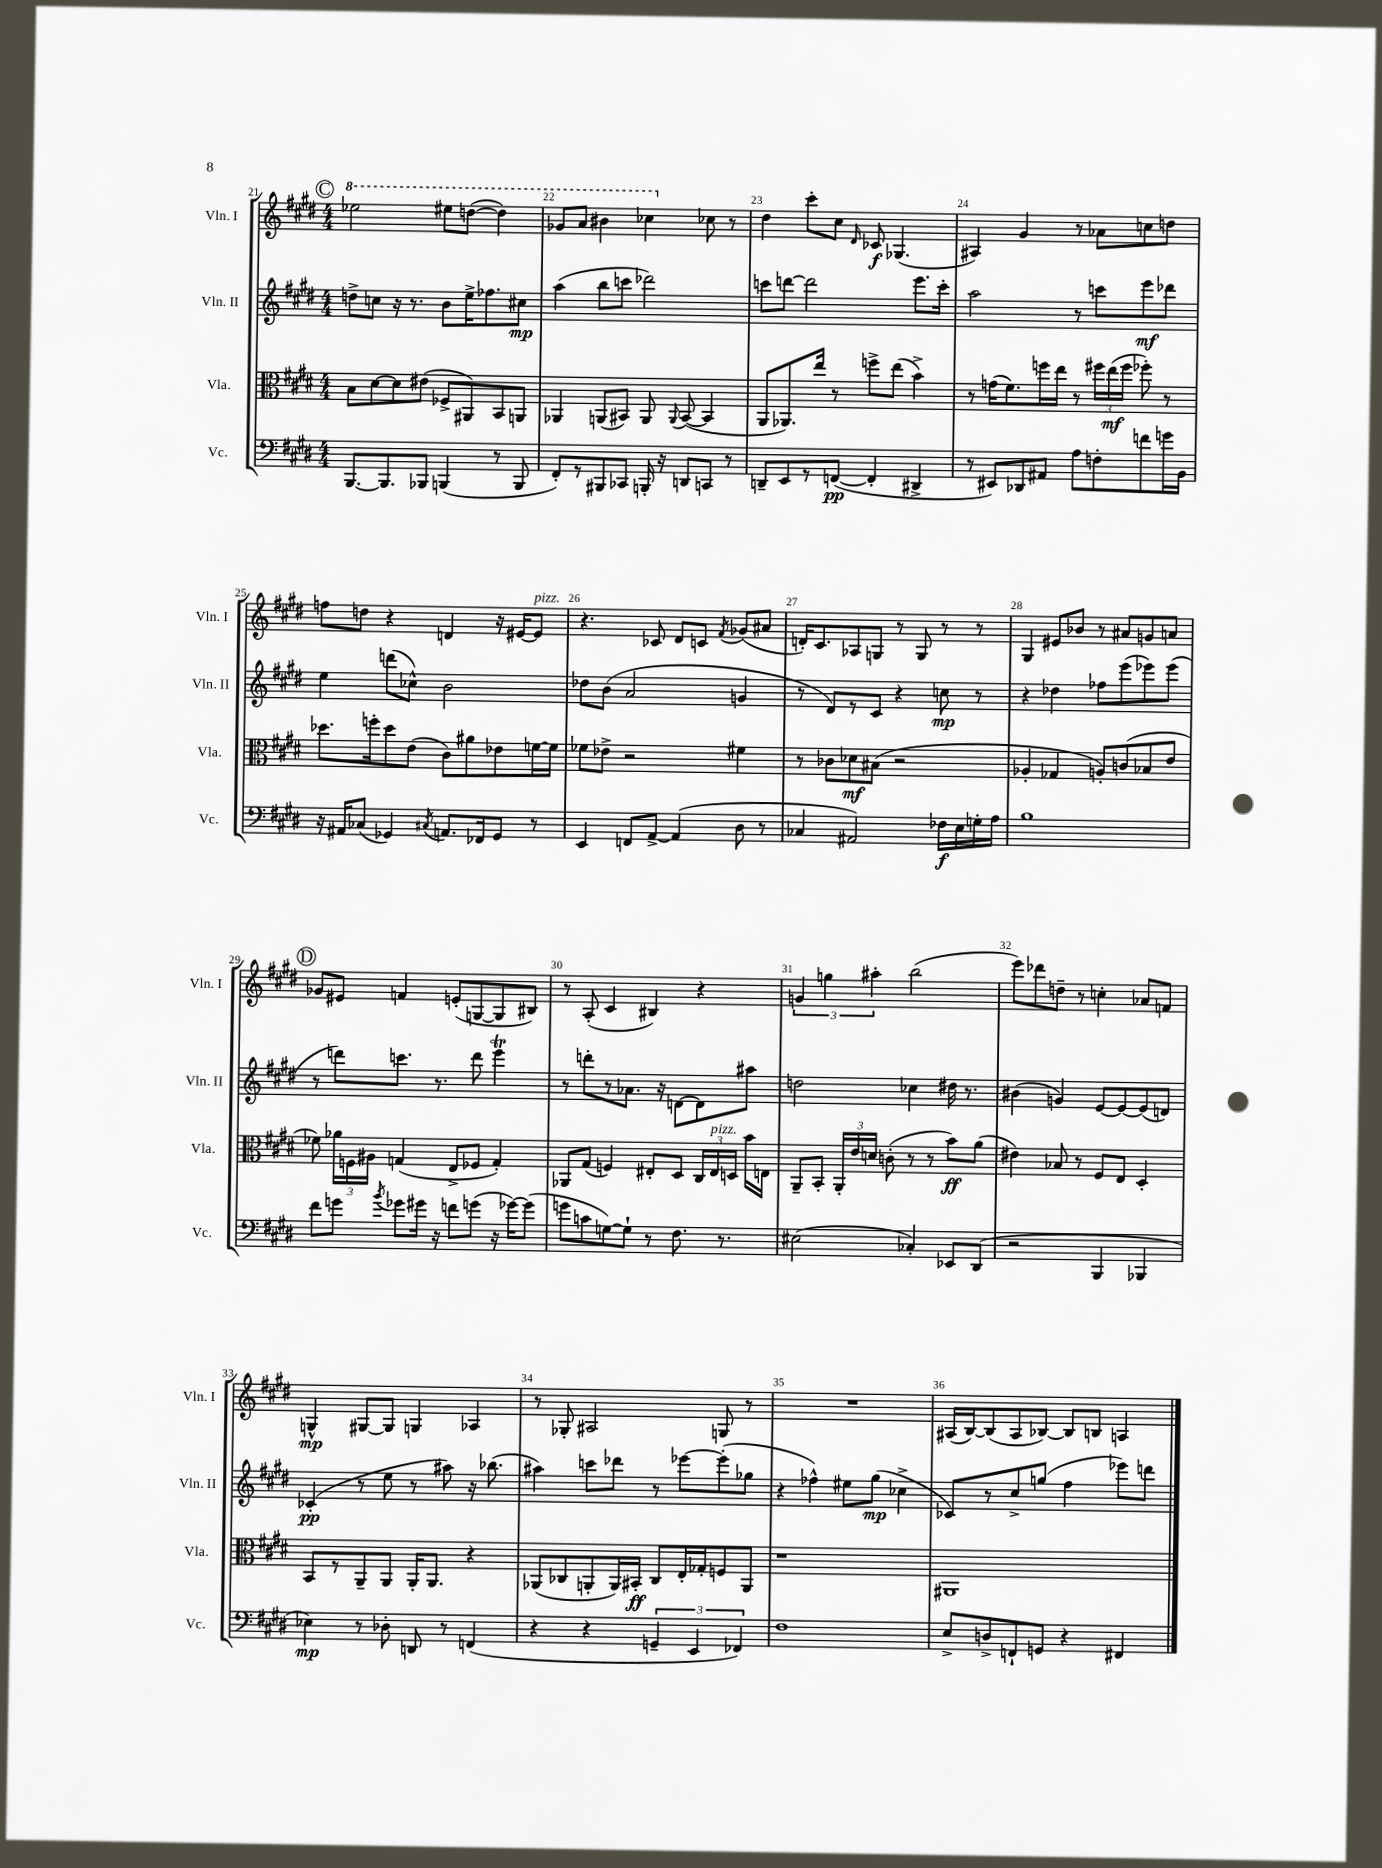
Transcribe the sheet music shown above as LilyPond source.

<<
\new StaffGroup <<
\new Staff = "s0" \with { instrumentName = "Vln. I" shortInstrumentName = "Vln. I" } {
    \clef treble \key e \major \numericTimeSignature \time 4/4
    \autoBeamOff \mark \markup { \circle "C" } \ottava #1 ees'''2 eis'''8[ d'''8]~( d'''4) |
    ges''8[ a''8] bis''4 ces'''4 \ottava #0 ces''8 r8 |
    dis''4 cis'''8[-. cis''8] \grace { dis'16 } ces'8\f ges4.( |
    ais4) gis'4 r8 aes'8[ c''8 d''8] |
    f''8[ d''8] r4 d'4 r16 eis'16[~ eis'8]^\markup { \italic "pizz." } |
    r4. ces'8 dis'8[ c'8] \acciaccatura { fis'8 } ges'8[( ais'8] |
    d'16[-.) cis'8. aes8 g8] r8 g8 r8 r8 |
    gis4 eis'8[ bes'8] r8 ais'8[ g'8 a'8] |
    \mark \markup { \circle "D" } ges'8[ eis'8] f'4 e'8[-.( g8~ g8 bis8]) |
    r8 a8-.( cis'4 bis4) r4 |
    \tuplet 3/2 { g'4 g''4 ais''4-. } b''2( |
    e'''8[) des'''8 d''8]-- r8 c''4-. aes'8[ f'8] |
    g4-^\mp gis8[~ gis8] g4 aes4 |
    r8 ges8-. ais2 g8 r8 |
    R1 |
    ais16[( b16~) b8( ais8 bes8]~) bes8[ b8] a4 \bar "|." |
}
\new Staff = "s1" \with { instrumentName = "Vln. II" shortInstrumentName = "Vln. II" } {
    \clef treble \key e \major \numericTimeSignature \time 4/4
    \autoBeamOff \mark \markup { \circle "C" } d''8[-> c''8] r16 r8. b'8[ e''16-> fes''8. cis''8]\mp |
    a''4( b''8[ c'''8] des'''2) |
    c'''8[ d'''8]~ d'''2 e'''8.[ c'''16]-. |
    a''2 r8 c'''8[ e'''8\mf des'''8] |
    e''4 d'''8[( ces''8]-^) b'2 |
    des''8[ b'8]( a'2 g'4 |
    r8 dis'8[) r8 cis'8] r4 c''8\mp r8 |
    r4 des''4 fes''8[ e'''8( ees'''8) ees'''8]( |
    \mark \markup { \circle "D" } r8 d'''8[) c'''8.] r8. d'''8 e'''4\trill |
    r8 d'''8[-. r8 aes'8.] r16 d'8[~ d'8 ais''8] |
    d''2 ces''4 dis''16 r8. |
    bis'4( g'4) e'8[~ e'8~ e'8( d'8]) |
    ces'4-.\pp( r8 e''8 r8 ais''8) r16 bes''8.( |
    ais''4) c'''8[ des'''8] r8 ees'''8[~ ees'''8-.( ges''8] |
    r4 fes''4-^) eis''8[ gis''8]\mp( ces''4-> |
    ces'8[) r8 cis''8-> g''8]( fis''4 ees'''8[) d'''8] \bar "|." |
}
\new Staff = "s2" \with { instrumentName = "Vla." shortInstrumentName = "Vla." } {
    \clef alto \key e \major \numericTimeSignature \time 4/4
    \autoBeamOff \mark \markup { \circle "C" } b8[ dis'8~ dis'8 eis'8]( fes8[-> ais,8) b,8 a,8] |
    aes,4 a,8[( bis,8]) a,8 \appoggiatura { a,8 } bis,8~( bis,4 |
    a,8[ aes,8.) e''16] r8 f''8[-> e''8]( b'4->) |
    r8 g'16[( fis'8.) f''16 e''16] r8 \tuplet 3/2 { fis''16[ e''16\mf( fis''16] } fes''8-.) r8 |
    des''8.[ f''16-. des''8 e'8]( cis'8[) ais'8 ees'8 f'16~ f'16] |
    fes'8[ ees'8]-> r2 fis'4 |
    r8 ces'8[ des'8\mf bis8]( r2 |
    aes4-. ges4 a8[-.) c'8( bes8 e'8] |
    \mark \markup { \circle "D" } fes'8) \tuplet 3/2 { aes'16[ f16 ais16] } g4( e8[-> fes8] g4-.) |
    aes,8[ gis8]( f4) eis8[-. dis8] \tuplet 3/2 { cis16[ eis16^\markup { \italic "pizz." } d16] } b'16[ e16] |
    a,8[-- b,8]-. \tuplet 3/2 { a,16[-. e'16 d'16] } c'8-.( r8 r8 b'8[\ff) a'8]( |
    eis'4) bes8 r8 fis8[ e8] dis4-. |
    b,8[ r8 a,8-- a,8] a,16[-. a,8.] r4 |
    aes,8[( ces8 a,8-. a,16) bis,16]-.\ff ces8[ e16-. ges16-. f8 a,8] |
    r1 |
    ais,1 \bar "|." |
}
\new Staff = "s3" \with { instrumentName = "Vc." shortInstrumentName = "Vc." } {
    \clef bass \key e \major \numericTimeSignature \time 4/4
    \autoBeamOff \mark \markup { \circle "C" } b,,8.[~ b,,8. bes,,8] b,,4( r8 b,,8 |
    fis,8[-.) r8 bis,,8 ces,8] b,,16-. r16 d,8[ c,8] r8 |
    d,8[-- e,8 r8 f,8]~\pp( f,4-. dis,4-> |
    r8 eis,8[) des,8 ais,8] a8[ f8-. f'8 g'16 b,16] |
    r16 ais,16[ ces8]( ges,4) \acciaccatura { cis8 } a,8.[ fes,16 ges,8] r8 |
    e,4 f,8[ a,8]~-> a,4( dis8 r8 |
    ces4 ais,2) fes16[\f e16 g16-. a16] |
    b1 |
    \mark \markup { \circle "D" } fis'8[ g'8] \acciaccatura { b'8 } ges'8[ gis'16] r16 f'8[ g'8]( r16 ges'16[~) ges'8]( |
    g'8[ c'8 g8~) g8]-! r8 fis8. r8. |
    eis2( ces4-.) ees,8[ dis,8]( |
    r2 b,,4 bes,,4 |
    ees4\mp) r8 des8-. d,8 r8 f,4( |
    r4 r4 \tuplet 3/2 { g,4-- e,4 fes,4) } |
    fis1 |
    e8[-> d8-> f,8-! g,8] r4 fis,4 \bar "|." |
}
>>
>>
\layout { \context { \Score currentBarNumber = #21 \override BarNumber.break-visibility = ##(#f #t #t) barNumberVisibility = #all-bar-numbers-visible } }
